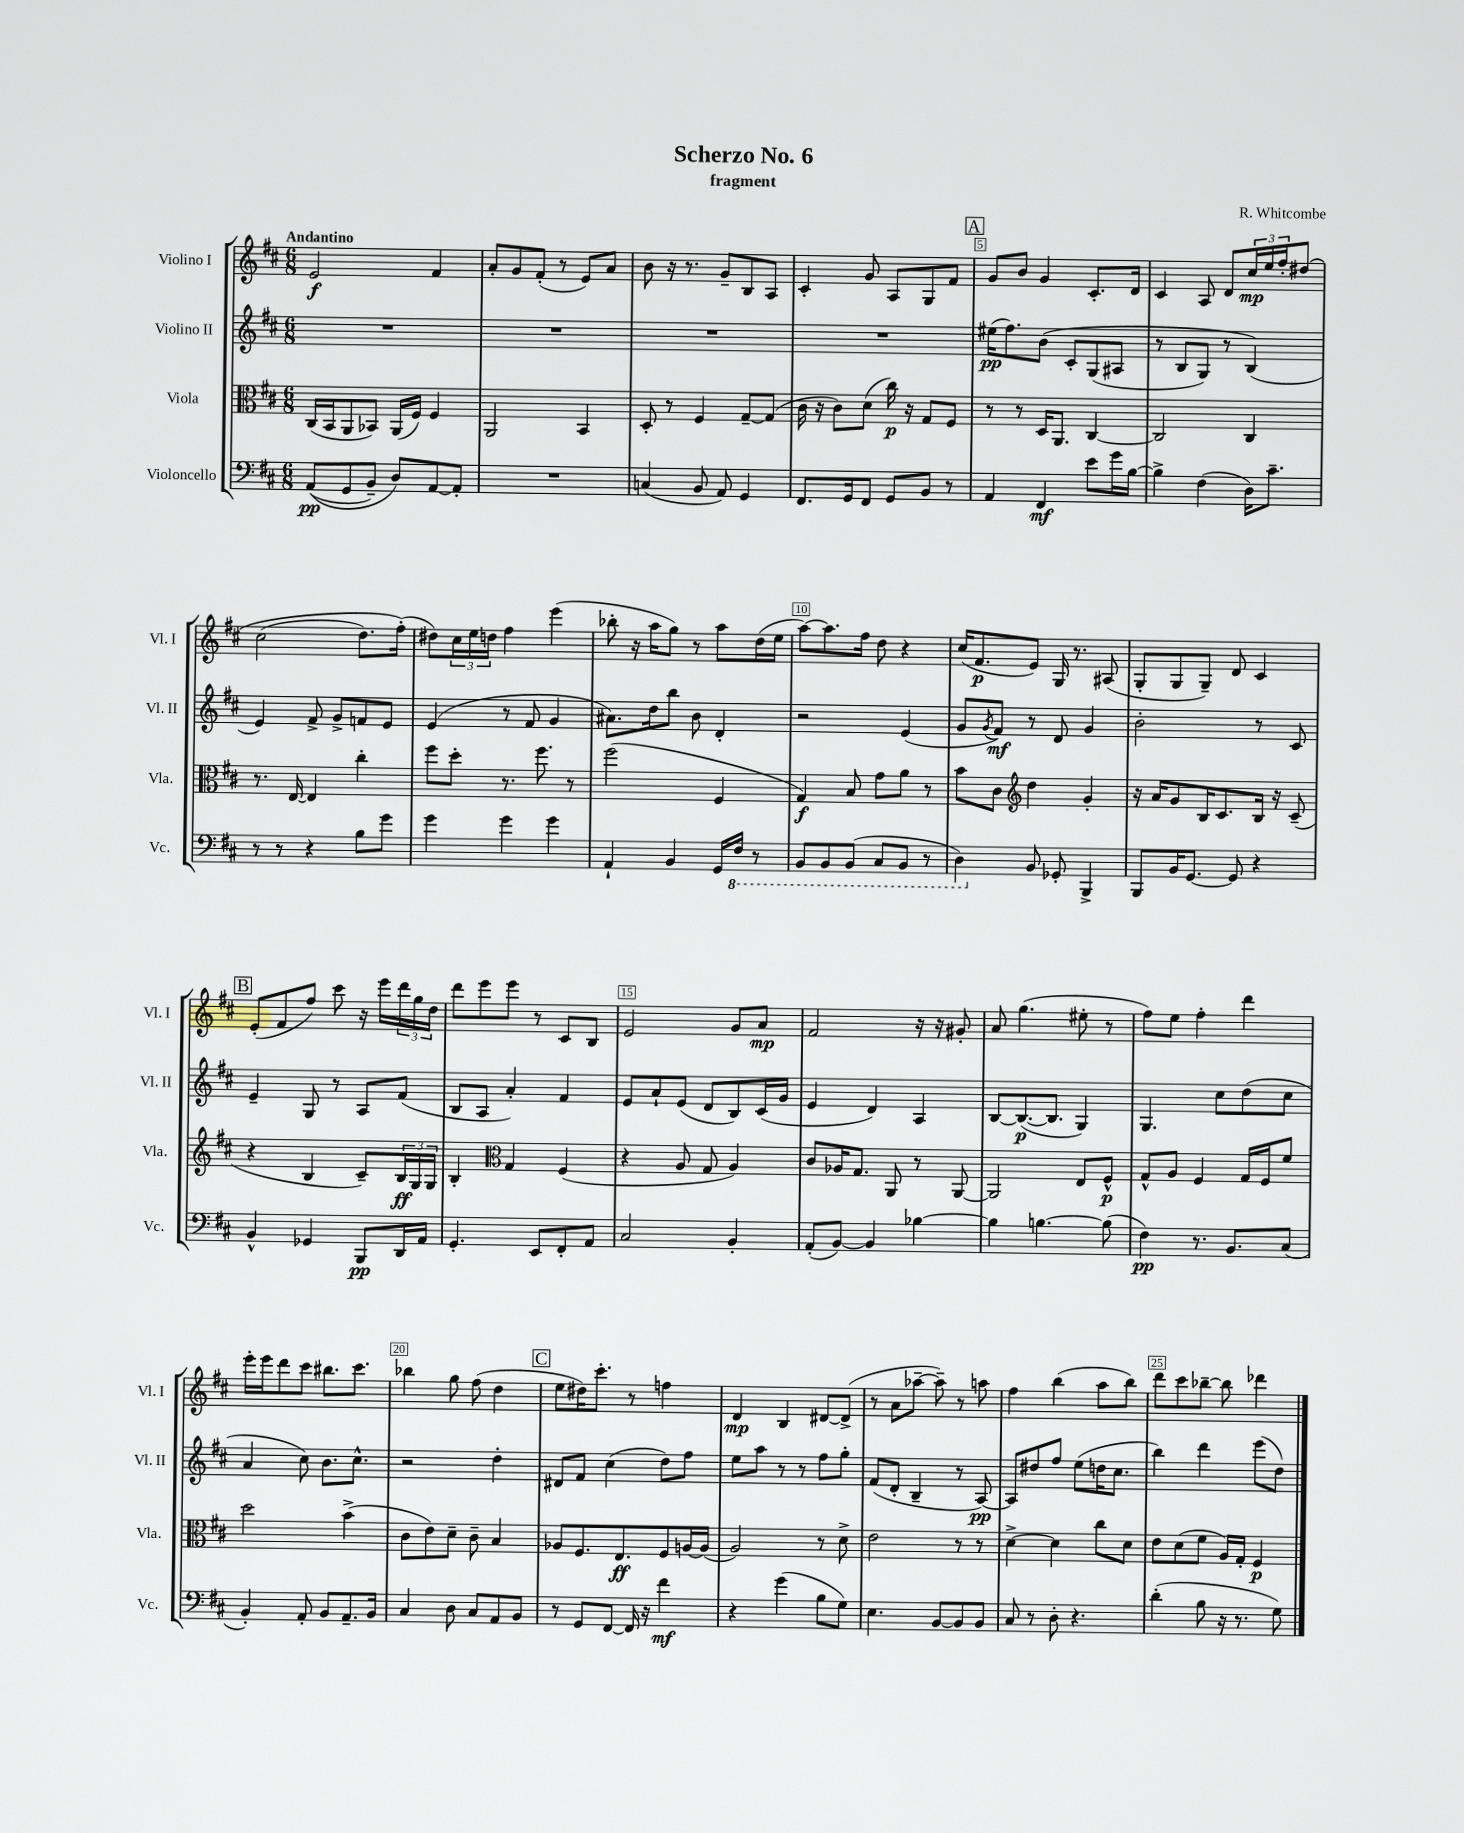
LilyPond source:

\header { title = "Scherzo No. 6" composer = "R. Whitcombe" subtitle = "fragment" }
<<
\new StaffGroup <<
\new Staff = "s0" \with { instrumentName = "Violino I" shortInstrumentName = "Vl. I" } {
    \clef treble \key d \major \numericTimeSignature \time 6/8 \tempo "Andantino"
    e'2\f fis'4 |
    a'8-. g'8 fis'8-.( r8 e'8) a'8 |
    b'8 r16 r8. g'8-- b8 a8 |
    cis'4-. g'8 a8 g8 fis'8 |
    \mark \markup { \box "A" } g'8 b'8 g'4 cis'8.-. d'16 |
    cis'4 a8 d'8 \tuplet 3/2 { cis''16\mp e''16 fis''16-. } dis''8\( |
    cis''2( d''8.) fis''16-.(\) |
    dis''8) \tuplet 3/2 { cis''16 e''16 d''16 } fis''4 e'''4( |
    bes''8-. r16 a''16 g''8) r8 a''8 d''16( e''16 |
    a''8~) a''8. fis''16 d''8 r4 |
    cis''16( fis'8.\p e'8) g16 r8. ais8( |
    g8-. g8 g8--) d'8 cis'4 |
    \mark \markup { \box "B" } e'8-.( fis'8 fis''8) cis'''8 r16 e'''16 \tuplet 3/2 { d'''16 g''16 d''16 } |
    d'''8 e'''8 e'''8 r8 cis'8 b8 |
    e'2 g'8 a'8\mp |
    fis'2 r16 r16 gis'8-. |
    a'8 g''4.( eis''8-. r8 |
    fis''8) e''8 fis''4-. d'''4 |
    e'''16-. e'''16 d'''8 cis'''8 bis''8. cis'''8. |
    bes''4 g''8 fis''8( d''4 |
    \mark \markup { \box "C" } e''8 dis''16) cis'''8.-. r8 f''4 |
    d'4\mp b4 dis'8~ dis'8->( |
    r8 a'8 aes''8~-- aes''8--) r8 a''8 |
    fis''4 b''4( a''8 b''8) |
    d'''8 cis'''8 bes''8~-- bes''8 des'''4 \bar "|." |
}
\new Staff = "s1" \with { instrumentName = "Violino II" shortInstrumentName = "Vl. II" } {
    \clef treble \key d \major \numericTimeSignature \time 6/8
    R2. |
    R2. |
    R2. |
    R2. |
    \mark \markup { \box "A" } eis''16\pp( fis''8.) b'8\( cis'8-. g8( ais8 |
    r8 b8 g8) r8 b4(\) |
    e'4) fis'8-> g'8-> f'8 e'8 |
    e'4( r8 fis'8 g'4 |
    ais'8.) d''16 b''8 b'8 d'4-. |
    r2 e'4( |
    g'8 \acciaccatura { g'8 } fis'8\mf) r8 d'8 g'4 |
    b'2-. r8 cis'8 |
    \mark \markup { \box "B" } e'4-- g8 r8 a8 fis'8( |
    b8 a8 a'4-.) fis'4 |
    e'8 a'8-! e'8( d'8 b8) cis'16( g'16 |
    e'4 d'4) a4 |
    b8~ b8.~\p( b8. g4) |
    g4. cis''8 d''8( cis''8 |
    a'4 cis''8) b'8. cis''8.-^ |
    r2 d''4-. |
    \mark \markup { \box "C" } dis'8 fis'8 cis''4( d''8) fis''8 |
    e''8 a''8 r8 r8 fis''8 g''8-. |
    fis'8( d'8-. b4-- r8 a8~\pp) |
    a8 dis''8 fis''8 e''8( d''16 cis''8. |
    b''4) d'''4 e'''8( d''8) \bar "|." |
}
\new Staff = "s2" \with { instrumentName = "Viola" shortInstrumentName = "Vla." } {
    \clef alto \key d \major \numericTimeSignature \time 6/8
    cis16( b,16 a,8 bes,8) a,16( fis16) fis4 |
    a,2 b,4 |
    d8-. r8 fis4 g8~-- g8( |
    cis'16 r16 cis'8) d'8( cis''16\p) r16 g8 fis8 |
    \mark \markup { \box "A" } r8 r8 d16 a,8. cis4~ |
    cis2 cis4 |
    r8. e16~ e4 cis''4-. |
    fis''8 d''8-. r8. fis''8. r8 |
    fis''2( fis4 |
    g4\f) b8 g'8 a'8 r8 |
    b'8 cis'8 \clef treble d''4 g'4-. |
    r16 a'16 g'8 b16 cis'8. b16 r16 cis'8--( |
    \mark \markup { \box "B" } r4 b4 cis'8--) \tuplet 3/2 { b16\ff g16 g16 } |
    b4-. \clef alto g4 fis4( |
    r4 a8 g8 a4) |
    cis'8 aes16 g8. a,8 r8 a,8~ |
    a,2 e8 fis8-^\p |
    g8-^ a8 fis4 g16 fis16 fis'8 |
    d''2 b'4->( |
    cis'8 e'8) d'8-- cis'8-- b4 |
    \mark \markup { \box "C" } aes8 fis8. e8.\ff fis8 a16~ a16( |
    a2) r8 d'8-> |
    e'2 r8 r8 |
    d'4~-> d'4 cis''8 d'8 |
    e'8 d'8( fis'8 a16) g16-. fis4\p \bar "|." |
}
\new Staff = "s3" \with { instrumentName = "Violoncello" shortInstrumentName = "Vc." } {
    \clef bass \key d \major \numericTimeSignature \time 6/8
    a,8\pp(\( g,8 b,8--) d8\) a,8~ a,8-. |
    R2. |
    c4( b,8 a,8) g,4 |
    fis,8. g,16 fis,8 g,8 b,8 r8 |
    \mark \markup { \box "A" } a,4 fis,4\mf e'8 g'16 b16~ |
    b4-> fis4( d16) cis'8.-- |
    r8 r8 r4 b8 g'8 |
    g'4 g'4 g'4 |
    a,4-! b,4 g,16 \ottava #-1 fis,16 r8 |
    b,,8 b,,8 b,,8( cis,8 b,,8 r8 |
    d,4) \ottava #0 b,8 ges,8-. b,,4-> |
    b,,8 b,16 g,8.~ g,8 r4 |
    \mark \markup { \box "B" } b,4-^ ges,4 b,,8\pp d,16 a,16 |
    g,4.-. e,8 fis,8-. a,8 |
    cis2 b,4-. |
    a,8-.( b,8~) b,4 bes4~ |
    bes4 b4.~ b8( |
    fis4\pp) r8. b,8. cis8( |
    b,4-.) a,8-. b,8 a,8.-- b,16 |
    cis4 d8 cis8 a,8 b,8 |
    \mark \markup { \box "C" } r8 g,8 fis,8~ fis,16 r16 fis'4\mf |
    r4 g'4( b8 g8) |
    e4. b,8~ b,8 b,8 |
    cis8 r8 d8-. r4. |
    d'4-.( b8 r16 r8. g8) \bar "|." |
}
>>
>>
\layout { \context { \Score \override BarNumber.break-visibility = ##(#f #t #t) barNumberVisibility = #(every-nth-bar-number-visible 5) \override BarNumber.stencil = #(make-stencil-boxer 0.1 0.3 ly:text-interface::print) } }
